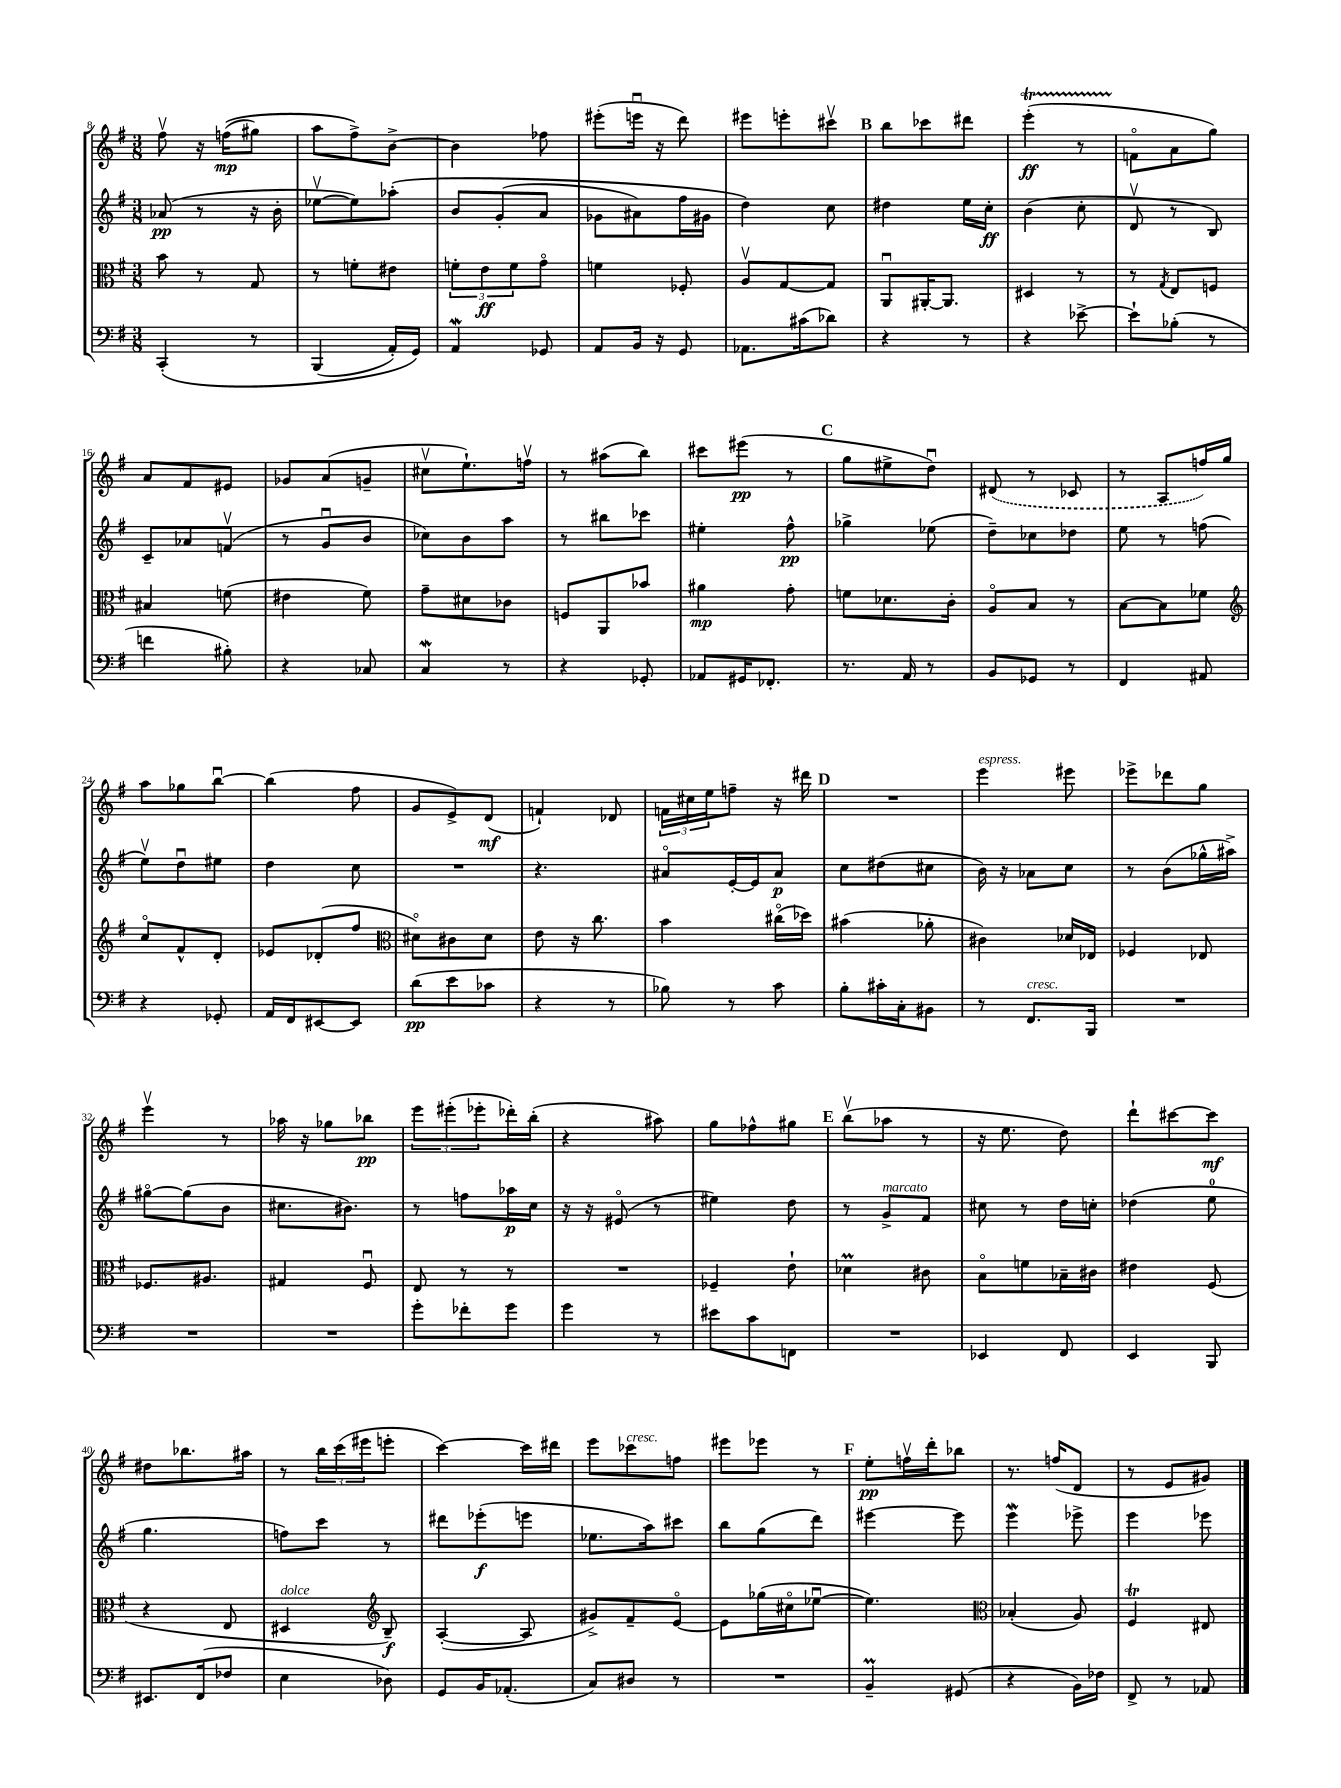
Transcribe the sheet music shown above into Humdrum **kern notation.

**kern	**dynam	**kern	**dynam	**kern	**dynam	**kern	**dynam
*part4	*part4	*part3	*part3	*part2	*part2	*part1	*part1
*staff4	*staff4	*staff3	*staff3	*staff2	*staff2	*staff1	*staff1
*clefF4	*	*clefC3	*	*clefG2	*	*clefG2	*
*k[f#]	*	*k[f#]	*	*k[f#]	*	*k[f#]	*
*M3/8	*	*M3/8	*	*M3/8	*	*M3/8	*
=8	=8	=8	=8	=8	=8	=8	=8
(4CC'/	.	8b\	.	(8a-X/	pp	8ff#v\	.
.	.	8r	.	8r	.	16r	.
.	.	.	.	.	.	((16ffn\KL	mp
8r	.	8G/	.	16r	.	8gg#X\J)	.
.	.	.	.	16b'\	.	.	.
=9	=9	=9	=9	=9	=9	=9	=9
(4BBB/	.	8r	.	[8ee-Xv\L	.	8aa\L	.
.	.	8fn'\L	.	8ee-\])	.	8ff#^\)	.
16AA'/LL)	.	8e#X\J	.	(8aa-X'\J	.	[8b^\J	.
16GG/JJ)	.	.	.	.	.	.	.
=10	=10	=10	=10	=10	=10	=10	=10
4AAW/	.	12fn'\L	.	8b/L	.	4b\]	.
.	.	12e\	ff	.	.	.	.
.	.	.	.	(8g'/	.	.	.
.	.	12f\	.	.	.	.	.
8GG-X/	.	8g\J	.	8a/J	.	8ff-X\	.
=11	=11	=11	=11	=11	=11	=11	=11
8AA/L	.	4fn\	.	8g-X\L	.	(8eee#X'\L	.
16BB/Jk	.	.	.	8a#X\)	.	16eeenu\Jk	.
16r	.	.	.	.	.	16r	.
8GG/	.	8F-X'/	.	16ff#\L	.	8ddd\)	.
.	.	.	.	16g#X\JJ	.	.	.
=12	=12	=12	=12	=12	=12	=12	=12
8.AA-X\L	.	8Av/L	.	4dd\)	.	8eee#X\L	.
.	.	[8G/	.	.	.	8eeen'\	.
(16c#X\k	.	.	.	.	.	.	.
8d-X\J)	.	8G/J]	.	8cc\	.	8ccc#Xv\J	.
!!LO:REH:place=s1:t=B
=13	=13	=13	=13	=13	=13	=13	=13
4r	.	8AAu/L	.	4dd#X\	.	8bb\L	.
.	.	[16AA#X'/K	.	.	.	8ccc-X\	.
.	.	8.AA#/J]	.	.	.	.	.
8r	.	.	.	16ee\LL	.	8ddd#X\J	.
.	.	.	.	16cc'\JJ	ff	.	.
=14	=14	=14	=14	=14	=14	=14	=14
4r	.	4D#X/	.	(4b\	.	(4eeeT'\	ff
[8e-X^\	.	8r	.	8cc'\	.	8r	.
=15	=15	=15	=15	=15	=15	=15	=15
8e-`\L]	.	8r	.	8dv/	.	8fn\L	.
.	.	8qG/	.	.	.	.	.
(8B-X'\J	.	8E/L	.	8r	.	8a\	.
8r	.	8Fn/J	.	8B/)	.	8gg\J)	.
!!LO:LB:g=z
=16	=16	=16	=16	=16	=16	=16	=16
4fn\	.	4B#X/	.	8c~/L	.	8a/L	.
.	.	.	.	8a-X/	.	8f#/	.
8B#X'\)	.	(8fn\	.	(8fnv/J	.	8e#X/J	.
=17	=17	=17	=17	=17	=17	=17	=17
4r	.	4e#X\	.	8r	.	8g-X/L	.
.	.	.	.	8gu/L	.	(8a/	.
8C-X/	.	8f#\)	.	8b/J	.	8gn~/J	.
=18	=18	=18	=18	=18	=18	=18	=18
4Cw/	.	8g~\L	.	8cc-X\L)	.	8cc#Xv\L	.
.	.	8d#X\	.	8b\	.	8.ee`\)	.
8r	.	8c-X\J	.	8aa\J	.	.	.
.	.	.	.	.	.	16ffnv\Jk	.
=19	=19	=19	=19	=19	=19	=19	=19
4r	.	8Fn/L	.	8r	.	8r	.
.	.	8AA/	.	8bb#X\L	.	(8aa#X\L	.
8GG-X'/	.	8b-X/J	.	8ccc-X\J	.	8bb\J)	.
=20	=20	=20	=20	=20	=20	=20	=20
8AA-X/L	.	4a#X\	mp	4ee#X'\	.	8ccc#X\L	.
16GG#X/K	.	.	.	.	.	(8eee#X\J	pp
8.FF-X'/J	.	.	.	.	.	.	.
.	.	8g'\	.	8ff#^^\	pp	8r	.
!!LO:REH:place=s1:t=C
=21	=21	=21	=21	=21	=21	=21	=21
8.r	.	8fn\L	.	4gg-X^\	.	8gg\L	.
.	.	8.d-X\	.	.	.	8ee#X^\	.
16AA/	.	.	.	.	.	.	.
8r	.	.	.	(8ee-X\	.	8ddu\J)	.
.	.	16c'\Jk	.	.	.	.	.
=22	=22	=22	=22	=22	=22	=22	=22
8BB/L	.	8A/L	.	8dd~\L)	.	(8d#X/	.
8GG-X/J	.	8B/J	.	8cc-X\	.	8r	.
8r	.	8r	.	8dd-X\J	.	8c-X/	.
=23	=23	=23	=23	=23	=23	=23	=23
4FF#/	.	[8B\L	.	8ee\	.	8r	.
.	.	8B\]	.	8r	.	8A/L	.
8AA#X/	.	8f-X\J	.	(8ffn\	.	16ffn/L)	.
.	.	.	.	.	.	16gg/JJ	.
!!LO:LB:g=z
=24	=24	=24	=24	=24	=24	=24	=24
*	*	*clefG2	*	*	*	*	*
4r	.	8cc/L	.	8eev\L)	.	8aa\L	.
.	.	8f#^^/	.	8ddu\	.	8gg-X\	.
8GG-X'/	.	8d'/J	.	8ee#X\J	.	[8bbu\J	.
=25	=25	=25	=25	=25	=25	=25	=25
16AA/LL	.	8e-X/L	.	4dd\	.	(4bb\]	.
16FF#/J	.	.	.	.	.	.	.
[8EE#X/	.	(8d-X'/	.	.	.	.	.
8EE#/J]	.	8ff#/J	.	8cc\	.	8ff#\	.
=26	=26	=26	=26	=26	=26	=26	=26
*	*	*clefC3	*	*	*	*	*
(8d\L	pp	8d#X\L)	.	4.r	.	8g/L	.
8e\	.	8c#X\	.	.	.	8e^/)	.
8c-X\J	.	8d#\J	.	.	.	(8d/J	mf
=27	=27	=27	=27	=27	=27	=27	=27
4r	.	8e\	.	4.r	.	4fn`/)	.
.	.	16r	.	.	.	.	.
.	.	8.cc\	.	.	.	.	.
8r	.	.	.	.	.	8d-X/	.
=28	=28	=28	=28	=28	=28	=28	=28
8B-X\)	.	4b\	.	8a#X/L	.	24fn\LL	.
.	.	.	.	.	.	24cc#X\	.
.	.	.	.	.	.	24ee\J	.
8r	.	.	.	[16e'/L	.	8ffn~\J	.
.	.	.	.	16e/J]	.	.	.
8c\	.	(16cc#X\LL	.	8a#/J	p	16r	.
.	.	16dd-X\JJ)	.	.	.	16ddd#X\	.
!!LO:REH:place=s1:t=D
=29	=29	=29	=29	=29	=29	=29	=29
8B'\L	.	(4b#X\	.	8cc\L	.	4.r	.
16c#X'\L	.	.	.	(8dd#X\	.	.	.
16C'\J	.	.	.	.	.	.	.
8BB#X\J	.	8a-X'\	.	8cc#X\J	.	.	.
=30	=30	=30	=30	=30	=30	=30	=30
!	!	!	!	!	!	!LO:TX:a:i:t=espress.	!
8r	.	4c#X\)	.	16b\)	.	4eee\	.
.	.	.	.	16r	.	.	.
!LO:TX:a:i:t=cresc.	!	!	!	!	!	!	!
8.FF#/L	.	.	.	8a-X\L	.	.	.
.	.	16d-X/LL	.	8cc\J	.	8eee#X\	.
16BBB/Jk	.	16E-X/JJ	.	.	.	.	.
=31	=31	=31	=31	=31	=31	=31	=31
4.r	.	4F-X/	.	8r	.	8eee-X^\L	.
.	.	.	.	(8b\L	.	8ddd-X\	.
.	.	8E-X/	.	16gg-X^^\L	.	8gg\J	.
.	.	.	.	16aa#X^\JJ)	.	.	.
!!LO:LB:g=z
=32	=32	=32	=32	=32	=32	=32	=32
4.r	.	8.F-X/L	.	[8gg#X\L	.	4eeev\	.
.	.	.	.	(8gg#\]	.	.	.
.	.	8.A#X/J	.	.	.	.	.
.	.	.	.	8b\J	.	8r	.
=33	=33	=33	=33	=33	=33	=33	=33
4.r	.	4G#X/	.	8.cc#X\L	.	16aa-X\	.
.	.	.	.	.	.	16r	.
.	.	.	.	.	.	8gg-X\L	.
.	.	.	.	8.b#X\J)	.	.	.
.	.	8F#u/	.	.	.	8bb-X\J	pp
=34	=34	=34	=34	=34	=34	=34	=34
8g'\L	.	8E/	.	8r	.	12eee\L	.
.	.	.	.	.	.	(12eee#X'\	.
8f-X'\	.	8r	.	8ffn\L	.	.	.
.	.	.	.	.	.	12eee-X'\	.
8g\J	.	8r	.	16aa-X\L	p	16ddd-X'\L)	.
.	.	.	.	16cc\JJ	.	(16bb'\JJ	.
=35	=35	=35	=35	=35	=35	=35	=35
4g\	.	4.r	.	16r	.	4r	.
.	.	.	.	16r	.	.	.
.	.	.	.	(8e#X/	.	.	.
8r	.	.	.	8r	.	8aa#X\)	.
=36	=36	=36	=36	=36	=36	=36	=36
8e#X\L	.	4F-X~/	.	4ee#X\)	.	8gg\L	.
8c\	.	.	.	.	.	8ff-X^^\	.
8FFn\J	.	8e`\	.	8dd\	.	8gg#X\J	.
!!LO:REH:place=s1:t=E
=37	=37	=37	=37	=37	=37	=37	=37
4.r	.	4d-XM\	.	8r	.	(8bbv\L	.
!	!	!	!	!LO:TX:a:i:t=marcato	!	!	!
.	.	.	.	8g^/L	.	8aa-X\J	.
.	.	8c#X\	.	8f#/J	.	8r	.
=38	=38	=38	=38	=38	=38	=38	=38
4EE-X/	.	8B\L	.	8cc#X\	.	16r	.
.	.	.	.	.	.	8.ee\	.
.	.	8fn\	.	8r	.	.	.
8FF#/	.	16B-X~\L	.	16dd\LL	.	8dd\)	.
.	.	16c#X\JJ	.	16ccn'\JJ	.	.	.
=39	=39	=39	=39	=39	=39	=39	=39
4EE/	.	4e#X\	.	(4dd-X\	.	8ddd`\L	.
.	.	.	.	.	.	[8ccc#X\	.
8BBB/	.	(8F#/	.	8ee\	.	8ccc#\J]	mf
!!LO:LB:g=z
=40	=40	=40	=40	=40	=40	=40	=40
8.EE#X/L	.	4r	.	4.gg\	.	8dd#X\L	.
.	.	.	.	.	.	8.bb-X\	.
(16FF#/k	.	.	.	.	.	.	.
8F-X/J	.	8E/	.	.	.	.	.
.	.	.	.	.	.	16aa#X\Jk	.
=41	=41	=41	=41	=41	=41	=41	=41
!	!	!LO:TX:a:i:t=dolce	!	!	!	!	!
4E\	.	4D#X/	.	8ffn\L)	.	8r	.
.	.	.	.	8ccc\J	.	24bb\LL	.
.	.	.	.	.	.	(24ccc\	.
.	.	.	.	.	.	24eee#X\J	.
*	*	*clefG2	*	*	*	*	*
8D-X\)	.	8B~/)	f	8r	.	8eeen'\J	.
=42	=42	=42	=42	=42	=42	=42	=42
8GG/L	.	([4A'/	.	8ddd#X\L	.	[4ccc\)	.
16BB/K	.	.	.	(8eee-X'\	f	.	.
(8.AA-X'/J	.	.	.	.	.	.	.
.	.	8A/]	.	8eeen\J	.	16ccc\LL]	.
.	.	.	.	.	.	16ddd#X\JJ	.
=43	=43	=43	=43	=43	=43	=43	=43
8C/L)	.	8g#X^/L)	.	8.ee-X\L	.	8eee\L	.
!	!	!	!	!	!	!LO:TX:a:i:t=cresc.	!
8D#X/J	.	8f#~/	.	.	.	8ccc-X\	.
.	.	.	.	16aa\k)	.	.	.
8r	.	[8e/J	.	8ccc#X\J	.	8ffn\J	.
=44	=44	=44	=44	=44	=44	=44	=44
4.r	.	8e\L]	.	8bb\L	.	8eee#X\L	.
.	.	(16gg-X\L	.	(8gg\	.	8eee-X\J	.
.	.	16cc#X\J	.	.	.	.	.
.	.	[8ee-Xu\J	.	8ddd\J)	.	8r	.
!!LO:REH:place=s1:t=F
=45	=45	=45	=45	=45	=45	=45	=45
4BBm~/	.	4.ee-\])	.	[4eee#X\	.	8ee'\L	pp
.	.	.	.	.	.	16ffnv\L	.
.	.	.	.	.	.	16ddd'\J	.
(8GG#X/	.	.	.	8eee#\]	.	8bb-X\J	.
=46	=46	=46	=46	=46	=46	=46	=46
*	*	*clefC3	*	*	*	*	*
4r	.	(4B-X'/	.	4eeeW\	.	8.r	.
.	.	.	.	.	.	(16ffn/KL	.
16BB\LL)	.	8A/)	.	8eee-X^\	.	8d/J	.
16F-X\JJ	.	.	.	.	.	.	.
=47	=47	=47	=47	=47	=47	=47	=47
8FF#^/	.	4F#t/	.	4eee\	.	8r	.
8r	.	.	.	.	.	8e/L	.
8AA-X/	.	8E#X/	.	8eee-X\	.	8g#X/J)	.
==	==	==	==	==	==	==	==
*-	*-	*-	*-	*-	*-	*-	*-
